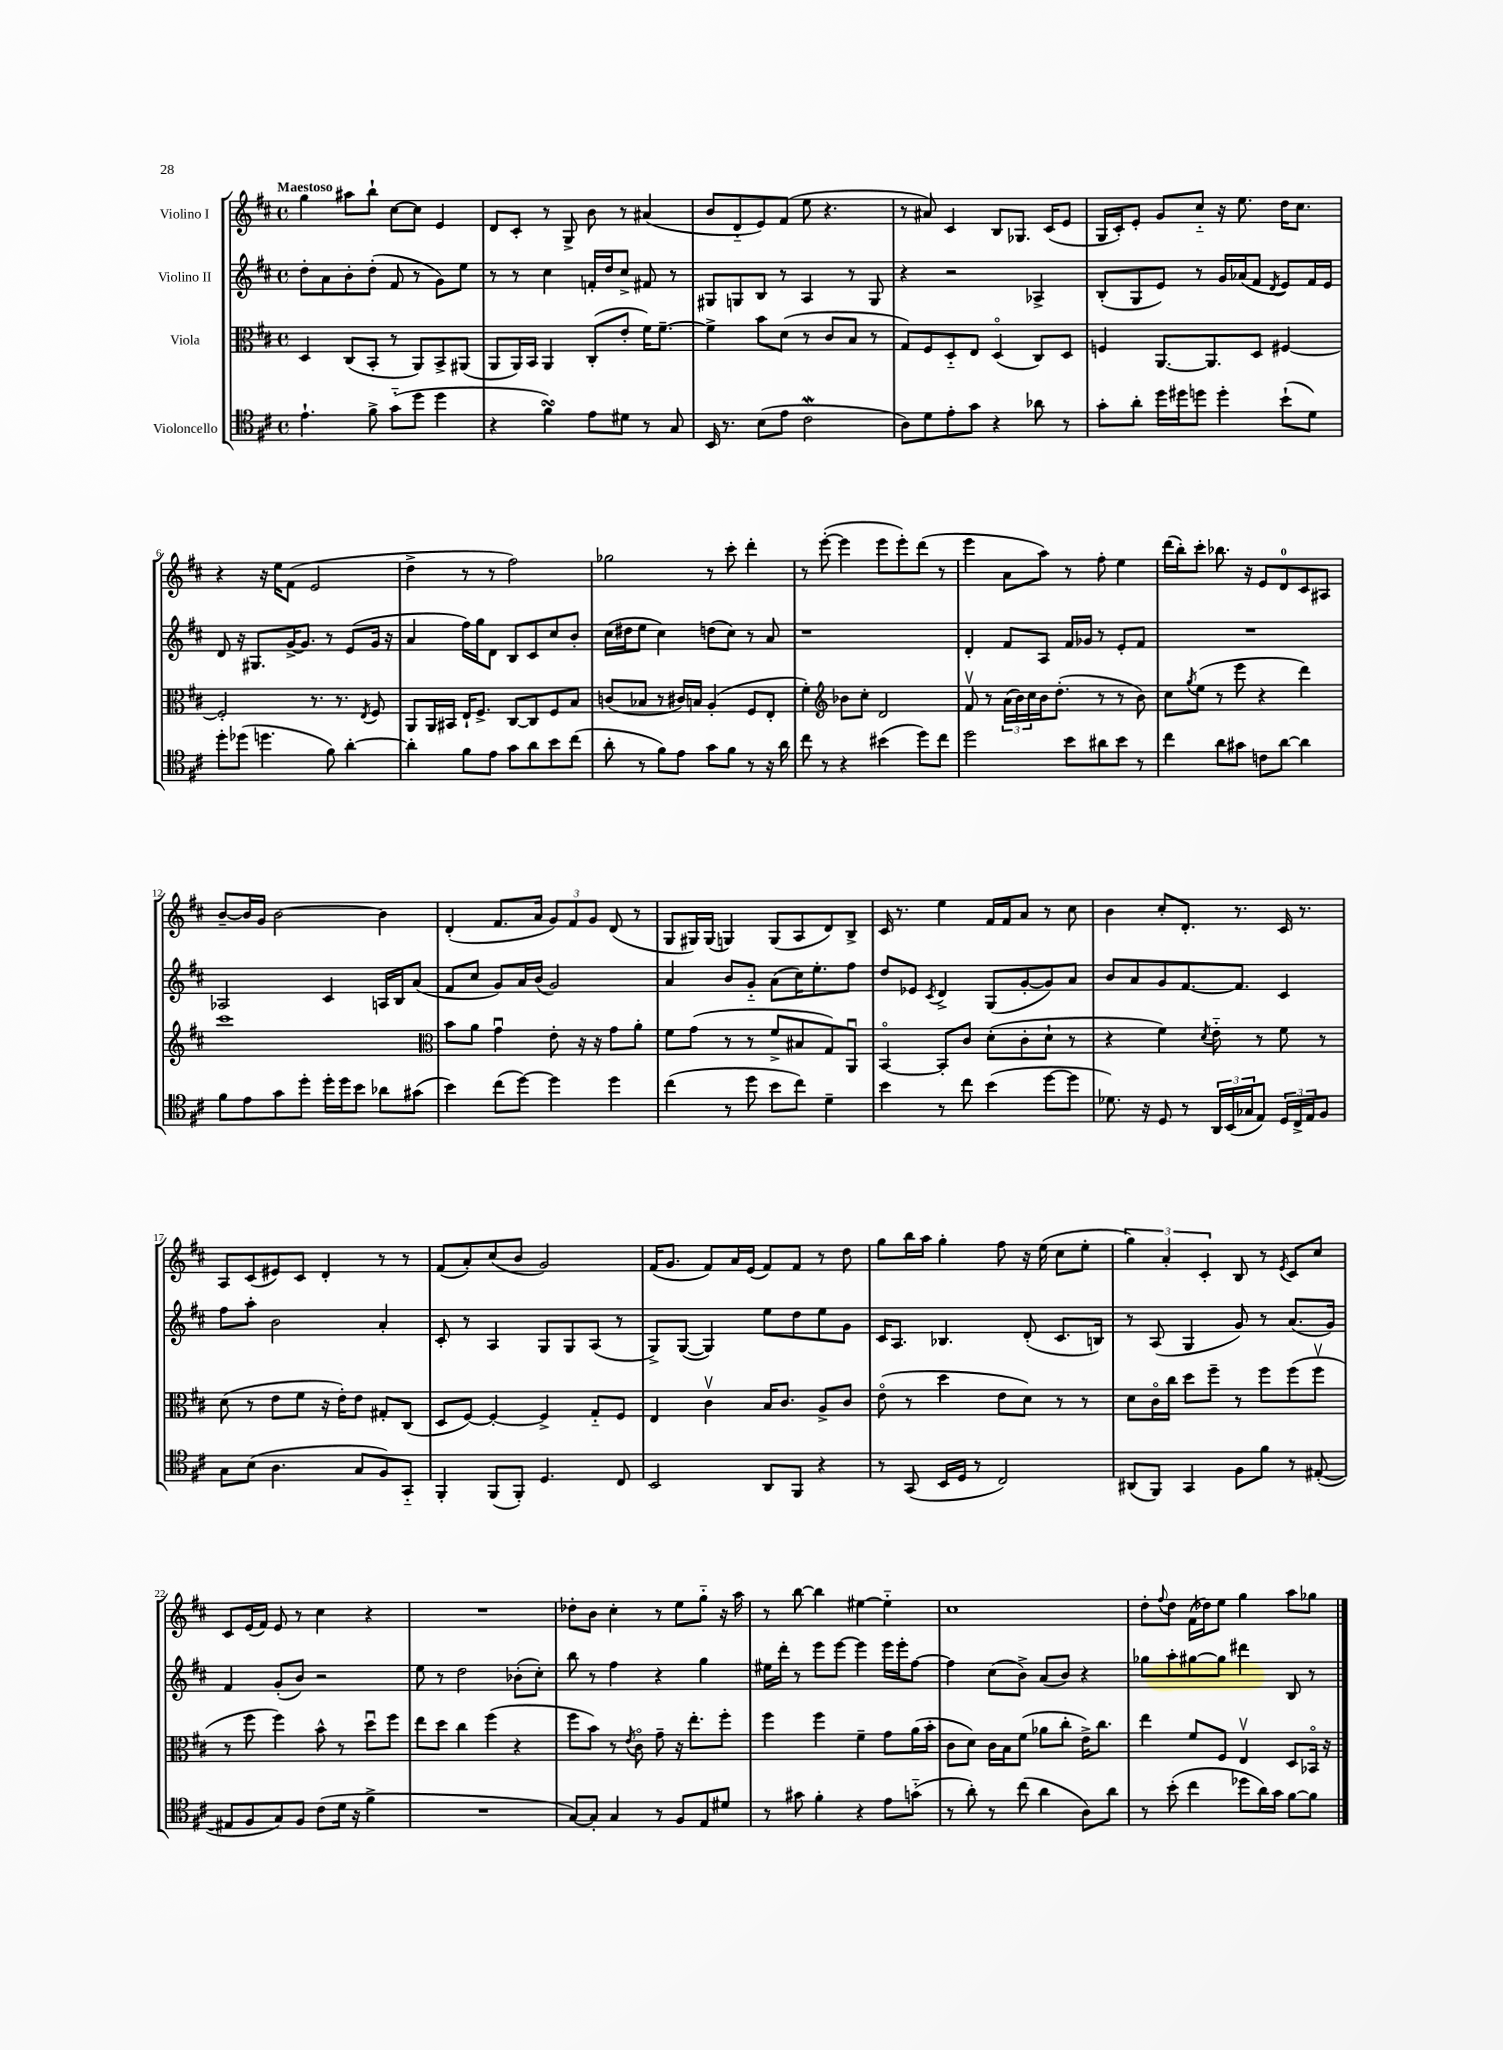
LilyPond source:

<<
\new StaffGroup <<
\new Staff = "s0" \with { instrumentName = "Violino I" } {
    \clef treble \key d \major \defaultTimeSignature \time 4/4 \tempo "Maestoso"
    g''4 ais''8 b''8-! cis''8~ cis''8 e'4 |
    d'8 cis'8-. r8 g8-> b'8 r8 ais'4( |
    b'8 d'8-_ e'8) fis'8( e''8 r4. |
    r8 ais'8) cis'4 b8 ges8. cis'16( e'8 |
    g16 cis'16-.) e'8-. g'8 cis''8-_ r16 e''8. d''16 cis''8. |
    r4 r16 e''16 fis'8( e'2 |
    d''4-> r8 r8 fis''2) |
    ges''2 r8 cis'''8-. d'''4-. |
    r8 e'''8~-.( e'''4 e'''8 e'''8-.) d'''8( r8 |
    e'''4 a'8 a''8) r8 fis''8-. e''4 |
    d'''16( b''16-.) cis'''8-. bes''8. r16 e'8 d'8-0 cis'8 ais8 |
    b'8~-- b'16 g'16 b'2~ b'4 |
    d'4-.( fis'8. a'16 \tuplet 3/2 { g'8) fis'8 g'8 } d'8( r8 |
    g8 gis16) gis16( g4) g8( a8 d'8) b8-> |
    cis'16 r8. e''4 fis'16 fis'16 a'8 r8 cis''8 |
    b'4 cis''8-. d'8.-. r8. cis'16 r8. |
    a8 cis'8( eis'8) cis'8 d'4-. r8 r8 |
    fis'8( a'8-.) cis''8( b'8 g'2) |
    fis'16( g'8. fis'8) a'16 e'16( fis'8) fis'8 r8 d''8 |
    g''8 b''16 a''16 g''4-. fis''8 r16 e''16( cis''8 e''8-. |
    \tuplet 3/2 { g''4) a'4-. cis'4-. } b8 r8 \acciaccatura { e'8 } cis'8 cis''8 |
    cis'8 e'16( fis'16) e'8 r8 cis''4 r4 |
    R1 |
    des''8-. b'8 cis''4-. r8 e''8 g''8-_ r16 a''16 |
    r8 b''8~ b''4 eis''4~ eis''4-_ |
    cis''1 |
    d''8-. \appoggiatura { fis''8 } d''8 fis'16( des''16) e''8 g''4 a''8 ges''8 \bar "|." |
}
\new Staff = "s1" \with { instrumentName = "Violino II" } {
    \clef treble \key d \major \defaultTimeSignature \time 4/4
    d''8-. a'8 b'8-. d''8-.( fis'8 r8 g'8) e''8 |
    r8 r8 cis''4 f'16-. d''16 cis''8-> fis'8 r8 |
    gis8 g8 b8 r8 a4 r8 g8 |
    r4 r2 aes4-> |
    b8-.( g8 e'8) r8 g'16 aes'16( fis'8 \acciaccatura { d'8 } e'8) fis'16 e'16 |
    d'8 r16 gis8. g'16~-> g'8. r8 e'8( g'16 r16 |
    a'4 fis''16) g''16 d'8 b8 cis'8 cis''8 b'8-. |
    cis''16( dis''16 e''8 cis''4) d''8( cis''8) r8 a'8 |
    r1 |
    d'4-. fis'8 a8 fis'16 ges'16 r8 e'8-. fis'8 |
    R1 |
    aes2 cis'4 a16 b16 a'8( |
    fis'8 cis''8 g'8) a'16 b'16( g'2) |
    a'4 b'8 g'8-_ a'8( cis''16) e''8.-. fis''8 |
    d''8 ees'8 \acciaccatura { cis'8 } d'4-> g8( g'8~-. g'8) a'8 |
    b'8 a'8 g'8 fis'8.~ fis'8. cis'4 |
    fis''8 a''8-. b'2 a'4-. |
    cis'8-. r8 a4 g8 g8 a8( r8 |
    g8->) g8~( g4) e''8 d''8 e''8 g'8 |
    cis'16 a8. bes4. d'8-.( cis'8. b16) |
    r8 a8( g4 g'8) r8 a'8.( g'16) |
    fis'4 g'8-.( b'8) r2 |
    e''8 r8 d''2 bes'8-.( cis''8-.) |
    b''8 r8 fis''4 r4 g''4 |
    eis''16 d'''16-. r8 e'''8 e'''8~ e'''4 e'''16 e'''16-. fis''8~ |
    fis''4 cis''8( b'8->) a'8( b'8) r4 |
    ges''8 a''8-. gis''8~ gis''8 dis'''4 b8 r8 \bar "|." |
}
\new Staff = "s2" \with { instrumentName = "Viola" } {
    \clef alto \key d \major \defaultTimeSignature \time 4/4
    d4 cis8( b,8-. r8 a,8) b,8-> ais,8( |
    a,8 a,16) b,16 a,4 cis8-.( e'8-. fis'16) fis'8.~-- |
    fis'4-> b'8 d'8( r8 cis'8 b8 r8 |
    g8) fis8 d8-_ e8 d4\flageolet( cis8) d8 |
    f4 a,8.~ a,8. d8 fis4~ |
    fis2-. r8. r8. \acciaccatura { e8 } fis8 |
    a,8 a,16 bis,16 e16-! fis8.-> cis8~ cis8 fis8 b8 |
    c'8( bes8 r8 cis'16) b16 a4-.( fis8 e8-. |
    fis'4-.) \clef treble bes'8 cis''8-. d'2 |
    fis'8\upbow r8 \tuplet 3/2 { a'16( b'16) cis''16 } b'16 d''8.-.( r8 r8 b'8) |
    cis''8 \acciaccatura { g''8 } e''8( r8 e'''8 r4 d'''4) |
    cis'''1 |
    \clef alto b'8 a'8 g'4\downbow e'8-. r16 r16 g'8 a'8-. |
    fis'8 g'8( r8 r8 fis'8-> bis8 g8) a,8\downbow |
    b,4~\flageolet b,8-. cis'8 d'8-.( cis'8-. d'8-! r8 |
    r4 fis'4) \acciaccatura { d'8 } e'8-_ r8 fis'8 r8 |
    d'8( r8 e'8 fis'8 r16 e'16-.) e'8 gis8-. cis8( |
    d8 fis8~) fis4~-. fis4-> g8-_ fis8 |
    e4 cis'4\upbow b16 cis'8. a8-> cis'8 |
    e'8\flageolet( r8 d''4 e'8 d'8) r8 r8 |
    d'8 cis'16\flageolet cis''16 d''8 fis''8-- r8 fis''8 fis''8( fis''8\upbow |
    r8 fis''8 fis''4) b'8-^ r8 d''8\downbow fis''8 |
    e''8 d''8 cis''4 fis''4( r4 |
    fis''8 b'8) r8 \acciaccatura { e'8 } cis'8\flageolet g'8-- r16 e''8.-. fis''8-. |
    fis''4 fis''4 fis'4-- g'8 a'16( b'16-. |
    cis'8 d'8) cis'16 b16 fis'8( aes'8 cis''8-. e'16->) cis''8. |
    e''4 fis'8 fis8 e4\upbow d8 bes,16\flageolet r16 \bar "|." |
}
\new Staff = "s3" \with { instrumentName = "Violoncello" } {
    \clef tenor \key d \major \defaultTimeSignature \time 4/4
    e'4.-! fis'8-> g'8-_( d''8 d''4 |
    r4 fis'4\turn) e'8 dis'8 r8 g8 |
    b,16 r8. b8( e'8 cis'2\mordent |
    a8) d'8 e'8-. g'8 r4 aes'8 r8 |
    g'8-. a'8-. d''16 dis''16 d''8 d''4-. b'8-!( d'8) |
    d''8-. des''8( d''4. fis'8) a'4~-. |
    a'4-. fis'8 e'8 g'8 a'8 b'8 cis''8( |
    a'8-. r8 fis'8) e'8 g'8 fis'8 r8 r16 a'16 |
    cis''8 r8 r4 bis'4( d''8) cis''8 |
    d''2 b'8 ais'8 b'8 r8 |
    cis''4 a'8 gis'8 c'8 a'8~ a'4 |
    fis'8 e'8 g'8 d''8-. d''16-. d''16 b'8 aes'8 gis'8( |
    b'4) cis''8( d''8~) d''4 d''4 |
    cis''4( r8 d''8 b'8 cis''8) d'4-- |
    b'4 r8 cis''8 b'4( d''8~ d''8 |
    des'8.) r16 d8 r8 \tuplet 3/2 { a,16 b,16( ges16 } e8) \tuplet 3/2 { d16 cis16-> e16 } fis8 |
    g8 b8( a4. g8 fis8) g,8-_ |
    fis,4-. fis,8( fis,8-.) d4. cis8 |
    b,2 a,8 fis,8 r4 |
    r8 g,8( b,16 d16 r8 cis2) |
    ais,8( fis,8) g,4 fis8 fis'8 r8 eis8~-.( |
    eis8 fis8 g8) fis8 cis'8( d'16 r16 fis'4-> |
    R1 |
    g8~) g8-. g4 r8 fis8 e8 dis'8 |
    r8 gis'8 fis'4-. r4 e'8 g'8-_( |
    r8 a'8-.) r8 cis''8( a'4 a8) a'8 |
    r8 b'8-.( cis''4 des''8 a'16) g'16 fis'8~ fis'8 \bar "|." |
}
>>
>>
